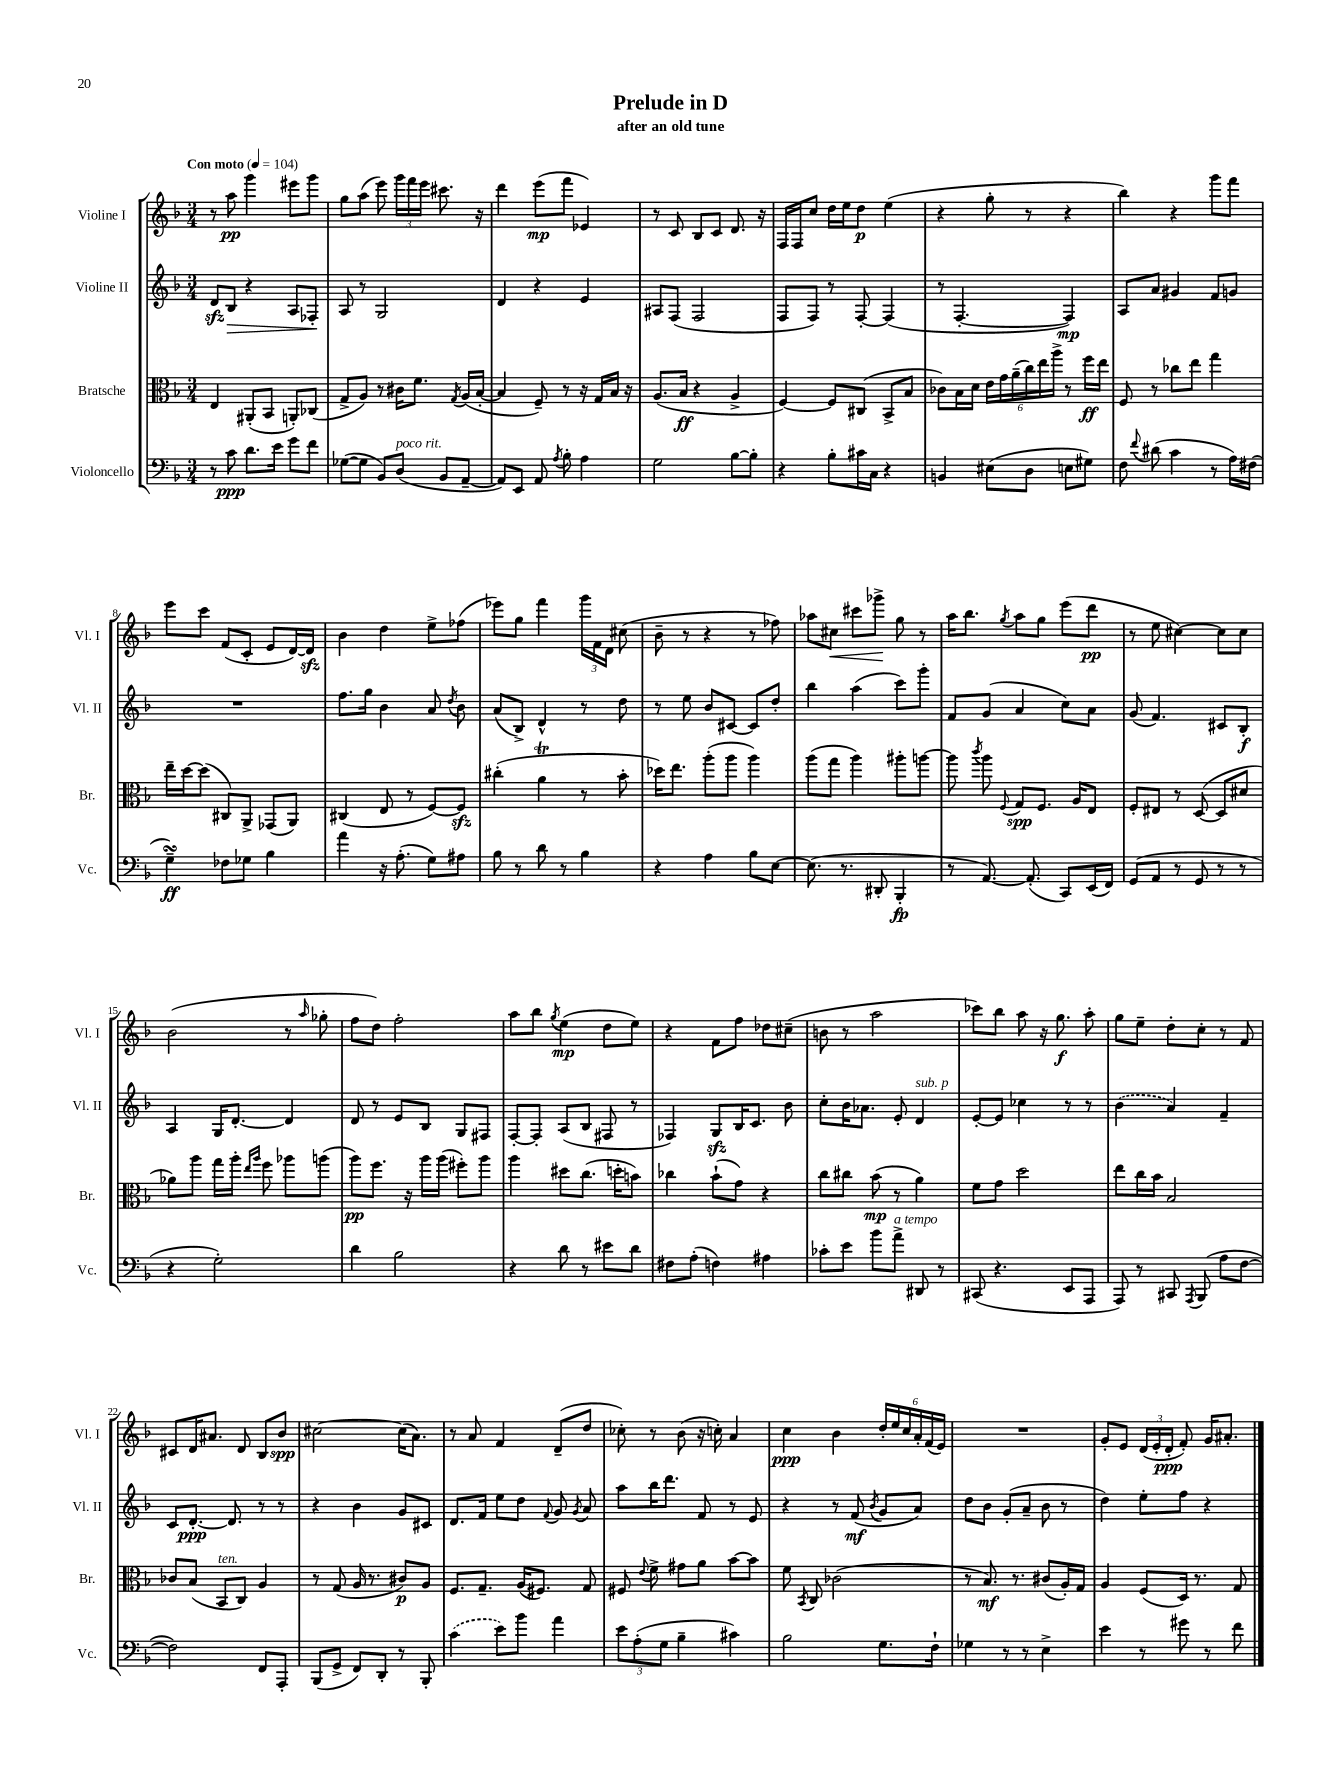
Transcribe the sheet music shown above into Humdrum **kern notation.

**kern	**dynam	**kern	**dynam	**kern	**dynam	**kern	**dynam
*part4	*part4	*part3	*part3	*part2	*part2	*part1	*part1
*staff4	*staff4	*staff3	*staff3	*staff2	*staff2	*staff1	*staff1
*I"Violoncello	*	*I"Bratsche	*	*I"Violine II	*	*I"Violine I	*
*I'Vc.	*	*I'Br.	*	*I'Vl. II	*	*I'Vl. I	*
*clefF4	*	*clefC3	*	*clefG2	*	*clefG2	*
*k[b-]	*	*k[b-]	*	*k[b-]	*	*k[b-]	*
*M3/4	*	*M3/4	*	*M3/4	*	*M3/4	*
*MM104	*	*MM104	*	*MM104	*	*MM104	*
=1	=1	=1	=1	=1	=1	=1	=1
!	!	!	!	!	!	!LO:TX:a:B:t=Con moto	!
8r	.	4E/	.	8dzz/L	.	8r	.
!	!	!	!	!	!LO:HP:b	!	!
8c\	ppp	.	.	8B-/J	>	8aa\	pp
8.d\L	.	(8AA#X'/L	.	4r	.	4ggg\	.
.	.	8BB-/J	.	.	.	.	.
16e\Jk	.	.	.	.	.	.	.
8g\L	.	8AAn'/L)	.	8A/L	.	8eee#X\L	.
8f\J	.	(8C-X/J	.	8F-X'/J	.	8ggg\J	.
.	.	.	.	.	]	.	.
=2	=2	=2	=2	=2	=2	=2	=2
([8G-X\L	.	8G^/L	.	8A/	.	8gg\L	.
8G-\J]	.	8A/J)	.	8r	.	(8aa\J	.
8BB-/L)	.	8r	.	2G/	.	8eee\)	.
!LO:TX:a:i:t=poco rit.	!	!	!	!	!	!	!
(8D/J	.	16c#X\KL	.	.	.	24ggg\LL	.
.	.	.	.	.	.	24fff\	.
.	.	8.f\J	.	.	.	.	.
.	.	.	.	.	.	24eee\JJ	.
8BB-/L	.	.	.	.	.	8.ccc#X\	.
.	.	8qG/	.	.	.	.	.
[8AA~/J	.	(16A/LL	.	.	.	.	.
.	.	[16B-'/JJ	.	.	.	16r	.
=3	=3	=3	=3	=3	=3	=3	=3
8AA/L])	.	4B-/]	.	4d/	.	4ddd\	.
8EE/J	.	.	.	.	.	.	.
8AA/	.	8F~/)	.	4r	.	(8eee\L	mp
8qA/	.	.	.	.	.	.	.
8B-'\	.	8r	.	.	.	8fff\J	.
4A\	.	16r	.	4e/	.	4e-X/)	.
.	.	16G/LL	.	.	.	.	.
.	.	16B-/JJ	.	.	.	.	.
.	.	16r	.	.	.	.	.
=4	=4	=4	=4	=4	=4	=4	=4
2G\	.	(8.A/L	.	8A#X/L	.	8r	.
.	.	.	.	(8F/J	.	8c/	.
.	.	16B-/Jk	ff	.	.	.	.
.	.	4r	.	2F/	.	8B-/L	.
.	.	.	.	.	.	8c/J	.
[8B-\L	.	4A^/	.	.	.	8.d/	.
8B-'\J]	.	.	.	.	.	.	.
.	.	.	.	.	.	16r	.
=5	=5	=5	=5	=5	=5	=5	=5
4r	.	[4F/)	.	8F/L	.	16F/LL	.
.	.	.	.	.	.	16F/J	.
.	.	.	.	8F/J)	.	8cc/J	.
8B-'\L	.	8F/L]	.	8r	.	16dd\LL	.
.	.	.	.	.	.	16ee\J	.
16c#X\L	.	(8C#X/J	.	[8F'/	.	8dd\J	p
16C\JJ	.	.	.	.	.	.	.
4r	.	8BB-^/L	.	(4F/]	.	(4ee\	.
.	.	8B-/J	.	.	.	.	.
=6	=6	=6	=6	=6	=6	=6	=6
4BBn/	.	8c-X\L)	.	8r	.	4r	.
.	.	16B-\L	.	[4.F'/	.	.	.
.	.	16d\JJ	.	.	.	.	.
(8E#X\L	.	24e\LL	.	.	.	8gg'\	.
.	.	24g\	.	.	.	.	.
.	.	(24a~\	.	.	.	.	.
8D\J	.	24cc\)	.	.	.	8r	.
.	.	24ee\	.	.	.	.	.
.	.	24aa^\JJ	.	.	.	.	.
8En\L	.	8r	.	4F/])	mp	4r	.
8G#X\J)	.	16ff\LL	ff	.	.	.	.
.	.	16ee\JJ	.	.	.	.	.
=7	=7	=7	=7	=7	=7	=7	=7
8F\	.	8F/	.	8A/L	.	4bb-\)	.
8qqf/	.	.	.	.	.	.	.
(8d#X\	.	8r	.	8a/J	.	.	.
4c\	.	8cc-X\L	.	4g#X/	.	4r	.
.	.	8ee\J	.	.	.	.	.
8r	.	4gg\	.	8f/L	.	8ggg\L	.
16A\LL)	.	.	.	8gn/J	.	8fff\J	.
(16F#X\JJ	.	.	.	.	.	.	.
!!LO:LB:g=z
=8	=8	=8	=8	=8	=8	=8	=8
4GsSSS~\)	ff	16ee~\LL	.	2.r	.	8eee\L	.
.	.	[16dd\J	.	.	.	.	.
.	.	(8dd\J]	.	.	.	8ccc\J	.
8F-X\L	.	8C#X/L)	.	.	.	(8f/L	.
8G-X\J	.	8AA^/J	.	.	.	8c'/J	.
4B-\	.	(8GG-X/L	.	.	.	8e/L	.
.	.	8AA/J)	.	.	.	[16d/L)	.
.	.	.	.	.	.	16dzz/JJ]	.
=9	=9	=9	=9	=9	=9	=9	=9
4a\	.	(4C#X/	.	8.ff\L	.	4b-\	.
.	.	.	.	16gg\Jk	.	.	.
16r	.	8E/	.	4b-\	.	4dd\	.
(8.A'\	.	.	.	.	.	.	.
.	.	8r	.	.	.	.	.
8G\L)	.	[8F/L)	.	8a/	.	8ee^\L	.
.	.	.	.	8qdd/	.	.	.
8A#X\J	.	8Fzz/J]	.	8b-\	.	(8ff-X\J	.
=10	=10	=10	=10	=10	=10	=10	=10
8B-\	.	(4cc#X'\	.	(8a/L	.	8eee-X\L)	.
8r	.	.	.	8B-^/J)	.	8gg\J	.
8d\	.	4at\	.	4d^^/	.	4fff\	.
8r	.	.	.	.	.	.	.
4B-\	.	8r	.	8r	.	24ggg\LL	.
.	.	.	.	.	.	24f\	.
.	.	.	.	.	.	24d\JJ	.
.	.	8b-'\	.	8dd\	.	(8cc#X\	.
=11	=11	=11	=11	=11	=11	=11	=11
4r	.	16dd-X\KL)	.	8r	.	8b-~\	.
.	.	8.ee\J	.	.	.	.	.
.	.	.	.	8ee\	.	8r	.
4A\	.	(8aa'\L	.	8b-/L	.	4r	.
.	.	8aa\J	.	[8c#X/J	.	.	.
8B-\L	.	4aa\)	.	8c#/L]	.	8r	.
[8E\J	.	.	.	8dd'/J	.	8ff-X\)	.
=12	=12	=12	=12	=12	=12	=12	=12
(8.E\]	.	(8aa\L	.	4bb-\	.	8aa-X\L	.
!	!	!	!	!	!	!	!LO:HP:b
.	.	8gg\J	.	.	.	8cc#X\J	<
8.r	.	.	.	.	.	.	.
.	.	4aa\)	.	(4aa\	.	8ccc#X\L	.
8DD#X'/	.	.	.	.	.	8ggg-X^\J	.
4BBB-'/	fp	8aa#X'\L	.	8ccc\L)	.	8gg\	[
.	.	[8aan\J	.	8ggg'\J	.	8r	.
=13	=13	=13	=13	=13	=13	=13	=13
8r	.	8aa\]	.	8f/L	.	16aa\KL	.
.	.	.	.	.	.	8.bb-\J	.
.	.	8qccc/	.	.	.	.	.
[8.AA/)	.	8aa\	.	(8g/J	.	.	.
.	.	8qqF/	.	.	.	8qgg/	.
.	.	8G/L	spp	4a/	.	8aa\L	.
(8.AA'/]	.	.	.	.	.	.	.
.	.	8.F/J	.	.	.	8gg\J	.
8CC/L)	.	.	.	8cc\L)	.	(8eee\L	.
.	.	16A/KL	.	.	.	.	.
(16EE/L	.	8E/J	.	8a\J	.	8ddd\J	pp
16FF/JJ)	.	.	.	.	.	.	.
=14	=14	=14	=14	=14	=14	=14	=14
(8GG/L	.	8F'/L	.	(8g/	.	8r	.
8AA/J	.	8E#X/J	.	4.f/)	.	8ee\	.
8r	.	8r	.	.	.	[4cc#X\)	.
8GG/	.	([8D/	.	.	.	.	.
8r	.	8D/L]	.	8c#X/L	.	8cc#\L]	.
8r	.	8d#X/J	.	8B-'/J	f	8cc#\J	.
!!LO:LB:g=z
=15	=15	=15	=15	=15	=15	=15	=15
4r	.	8a-X\L)	.	4A/	.	(2b-\	.
.	.	8aa\J	.	.	.	.	.
2G'\)	.	16gg\LL	.	16G/KL	.	.	.
.	.	16aa'\JJ	.	[8.d'/J	.	.	.
.	.	16qqee/LL	.	.	.	.	.
.	.	16qqaa/JJ	.	.	.	.	.
.	.	8ff\	.	.	.	.	.
.	.	8aa-X\L	.	4d/]	.	8r	.
.	.	.	.	.	.	16qqaa/	.
.	.	(8aan\J	.	.	.	8gg-X'\	.
=16	=16	=16	=16	=16	=16	=16	=16
4d\	.	8aa\L)	pp	8d/	.	8ff\L	.
.	.	8.ff\J	.	8r	.	8dd\J)	.
2B-\	.	.	.	8e/L	.	2ff'\	.
.	.	16r	.	.	.	.	.
.	.	16aa\LL	.	8B-/J	.	.	.
.	.	(16aa\JJ	.	.	.	.	.
.	.	8ff#X'\L)	.	8G/L	.	.	.
.	.	8aa\J	.	8F#X/J	.	.	.
=17	=17	=17	=17	=17	=17	=17	=17
4r	.	4aa\	.	[8F'/L	.	8aa\L	.
.	.	.	.	8F'/J]	.	8bb-\J	.
.	.	.	.	.	.	8qgg/	.
8d\	.	8dd#X\L	.	(8A/L	.	(4ee\	mp
8r	.	(8.cc\J	.	8B-/J	.	.	.
8e#X\L	.	.	.	8F#X/	.	8dd\L	.
.	.	16ddn'\KL	.	.	.	.	.
8d\J	.	8bn\J)	.	8r	.	8ee\J)	.
=18	=18	=18	=18	=18	=18	=18	=18
8F#X\L	.	4cc-X\	.	4F-X/)	.	4r	.
(8A'\J	.	.	.	.	.	.	.
4Fn\)	.	(8b-`\L	.	8Gzz/L	.	8f\L	.
.	.	8g\J)	.	16B-/K	.	8ff\J	.
.	.	.	.	8.c/J	.	.	.
4A#X\	.	4r	.	.	.	8dd-X\L	.
.	.	.	.	8b-\	.	(8cc#X~\J	.
=19	=19	=19	=19	=19	=19	=19	=19
8c-X'\L	.	8cc\L	.	8cc'\L	.	8bn\	.
8e\J	.	8cc#X\J	.	16b-\K	.	8r	.
.	.	.	.	8.a-X\J	.	.	.
8b-\L	.	(8b-\	mp	.	.	2aa\	.
!LO:TX:a:i:t=a tempo	!	!	!	!	!	!	!
8a^\J	.	8r	.	8e'/	.	.	.
!	!	!	!	!LO:TX:a:i:t=sub. p	!	!	!
8DD#X/	.	4a\)	.	4d/	.	.	.
8r	.	.	.	.	.	.	.
=20	=20	=20	=20	=20	=20	=20	=20
(8CC#X/	.	8f\L	.	[8e'/L	.	8ccc-X\L)	.
4.r	.	8g\J	.	8e/J]	.	8bb-\J	.
.	.	2dd\	.	4cc-X\	.	8aa\	.
.	.	.	.	.	.	16r	.
.	.	.	.	.	.	8.gg\	f
8EE/L	.	.	.	8r	.	.	.
8AAA/J	.	.	.	8r	.	8aa'\	.
=21	=21	=21	=21	=21	=21	=21	=21
8AAA/)	.	8ee\L	.	(4b-\	.	8gg\L	.
8r	.	16cc\L	.	.	.	8ee~\J	.
.	.	16b-\JJ	.	.	.	.	.
8CC#X/	.	2B-/	.	4a/)	.	8dd'\L	.
8qAAA/	.	.	.	.	.	.	.
(8BBB-/	.	.	.	.	.	8cc'\J	.
8A\L	.	.	.	4f~/	.	8r	.
[8F\J	.	.	.	.	.	8f/	.
!!LO:LB:g=z
=22	=22	=22	=22	=22	=22	=22	=22
2F\])	.	8c-X/L	.	8c/L	.	8c#X/L	.
.	.	(8B-/J	.	[8.d'/J	ppp	16d/K	.
.	.	.	.	.	.	8.a#X/J	.
!	!	!LO:TX:a:i:t=ten.	!	!	!	!	!
.	.	8BB-/L	.	.	.	.	.
.	.	.	.	8.d/]	.	.	.
.	.	8C/J)	.	.	.	8d/	.
8FF/L	.	4A/	.	8r	.	8B-/L	.
8AAA'/J	.	.	.	8r	.	8b-/J	spp
=23	=23	=23	=23	=23	=23	=23	=23
(8BBB-/L	.	8r	.	4r	.	[2cc#X\	.
8GG^/J	.	(8G/	.	.	.	.	.
8FF/L)	.	16A/	.	4b-\	.	.	.
.	.	8.r	.	.	.	.	.
8DD'/J	.	.	.	.	.	.	.
8r	.	8c#X/L)	p	8g/L	.	(16cc#\KL]	.
.	.	.	.	.	.	8.a\J)	.
8BBB-'/	.	8A/J	.	8c#X/J	.	.	.
=24	=24	=24	=24	=24	=24	=24	=24
(4c\	.	8.F/L	.	8.d/L	.	8r	.
.	.	.	.	.	.	8a/	.
.	.	8.G~/J	.	16f/Jk	.	.	.
8e\L)	.	.	.	8ee\L	.	4f/	.
8b-\J	.	(16A/KL	.	8dd\J	.	.	.
.	.	8.F#X/J)	.	.	.	.	.
.	.	.	.	8qqf/	.	.	.
4a\	.	.	.	8g/	.	(8d~/L	.
.	.	.	.	8qg/	.	.	.
.	.	8G/	.	8a/	.	8dd/J	.
=25	=25	=25	=25	=25	=25	=25	=25
12e\L	.	8F#X/	.	8aa\L	.	8cc-X'\)	.
(12A'\	.	.	.	.	.	.	.
.	.	8qqe/	.	.	.	.	.
.	.	8f^\	.	16bb-\K	.	8r	.
12G\J	.	.	.	.	.	.	.
.	.	.	.	8.ddd\J	.	.	.
4B-~\	.	8g#X\L	.	.	.	(8b-\	.
.	.	8a\J	.	8f/	.	16r	.
.	.	.	.	.	.	16ccn'\)	.
4c#X\)	.	[8b-\L	.	8r	.	4a/	.
.	.	8b-\J]	.	8e/	.	.	.
=26	=26	=26	=26	=26	=26	=26	=26
2B-\	.	8f\	.	4r	.	4cc\	ppp
.	.	8qBB-/	.	.	.	.	.
.	.	8C/	.	.	.	.	.
.	.	(2c-X\	.	8r	.	4b-\	.
.	.	.	.	(8f/	mf	.	.
.	.	.	.	8qb-/	.	.	.
8.G\L	.	.	.	8g/L	.	24dd'/LL	.
.	.	.	.	.	.	24ee/	.
.	.	.	.	.	.	24cc/	.
.	.	.	.	8a/J)	.	24a'/	.
.	.	.	.	.	.	(24f/	.
16F`\Jk	.	.	.	.	.	.	.
.	.	.	.	.	.	24e/JJ)	.
=27	=27	=27	=27	=27	=27	=27	=27
4G-X\	.	8r	.	8dd\L	.	2.r	.
.	.	8.B-/)	mf	8b-\J	.	.	.
8r	.	.	.	(8g'/L	.	.	.
.	.	8.r	.	.	.	.	.
8r	.	.	.	8a~/J	.	.	.
4E^\	.	(8c#X/L	.	8b-\	.	.	.
.	.	16A'/L)	.	8r	.	.	.
.	.	16G/JJ	.	.	.	.	.
=28	=28	=28	=28	=28	=28	=28	=28
4e\	.	4A/	.	4dd\)	.	8g'/L	.
.	.	.	.	.	.	8e/J	.
8r	.	(8F/L	.	8ee'\L	.	(24d/LL	.
.	.	.	.	.	.	24e'/	.
.	.	.	.	.	.	24d'/JJ	ppp
8g#X\	.	16D/Jk)	.	8ff\J	.	8f'/)	.
.	.	8.r	.	.	.	.	.
8r	.	.	.	4r	.	16g/KL	.
.	.	.	.	.	.	8.a#X'/J	.
8f\	.	8G/	.	.	.	.	.
==	==	==	==	==	==	==	==
*-	*-	*-	*-	*-	*-	*-	*-
